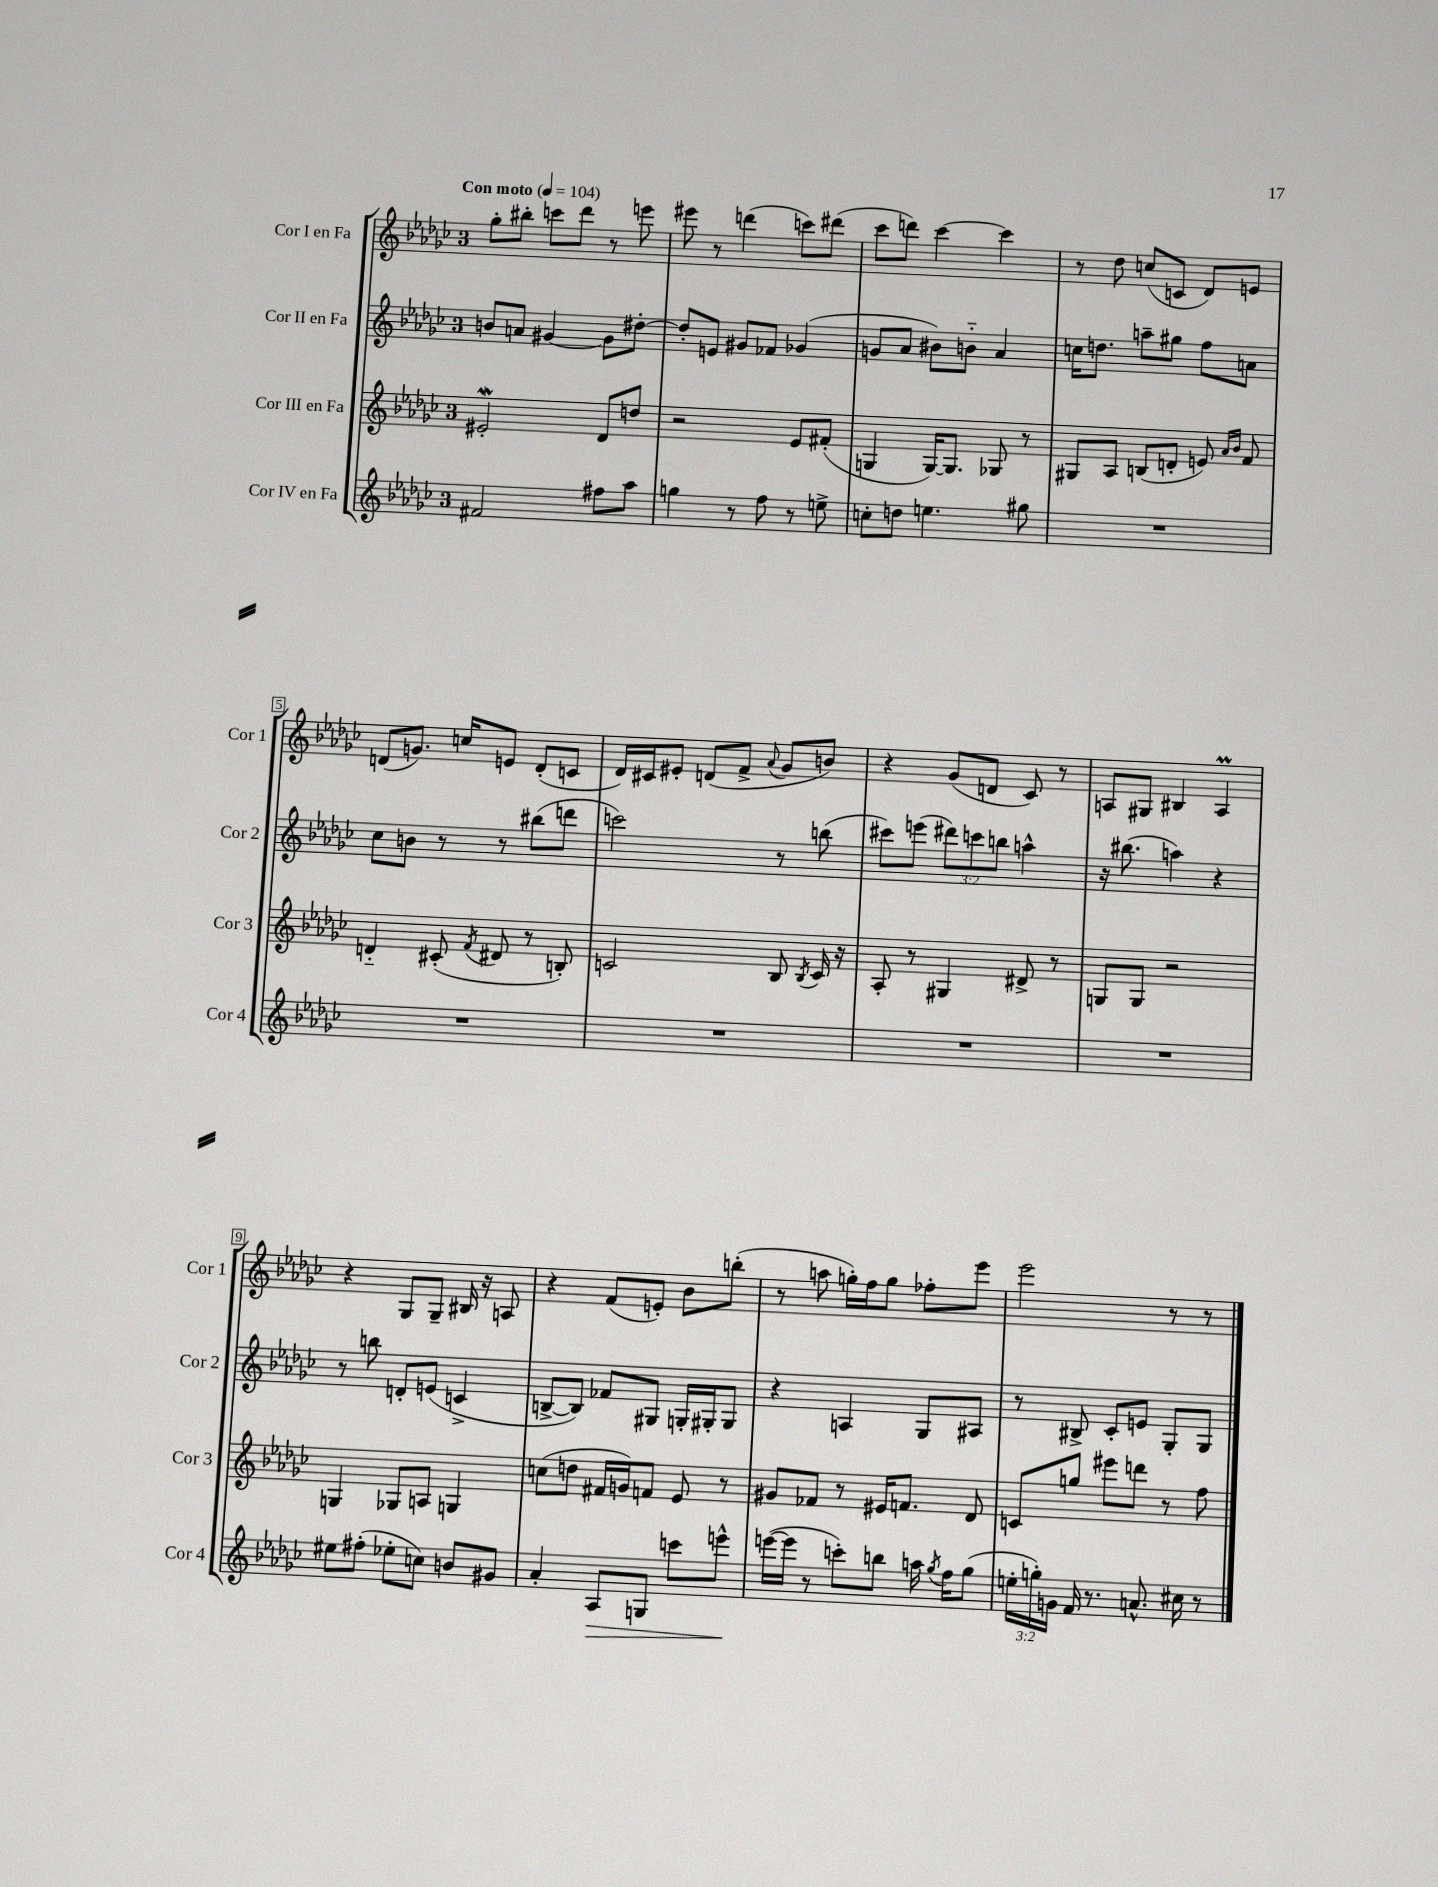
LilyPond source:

<<
\new StaffGroup <<
\new Staff = "s0" \with { instrumentName = "Cor I en Fa" shortInstrumentName = "Cor 1" } {
    \clef treble \key ges \major \once \override Staff.TimeSignature.style = #'single-digit \time 3/4 \tempo "Con moto" 4 = 104
    \autoBeamOff ges''8[-. bis''8]-. c'''8[ des'''8] r8 e'''8 |
    eis'''8 r8 d'''4( c'''8[) dis'''8]( |
    ces'''8[ d'''8]) ces'''4~ ces'''4 |
    r8 des''8 c''8[( c'8] des'8[) e'8] |
    d'8[( g'8.]) c''16[ e'8] d'8[-.( c'8] |
    des'16[) cis'16 eis'8]-. d'8[( f'8]-> \appoggiatura { aes'8 } ges'8[ b'8]) |
    r4 ges'8[( d'8] ces'8) r8 |
    a8[ gis8] bis4 a4\prall |
    r4 ges8[ ges8]-- bis16 r16 a8 |
    r4 f'8[( e'8]-.) bes'8[ b''8]-.( |
    r8 a''8 g''16[-.) f''16 g''8] fes''8[-. ees'''8] |
    ees'''2 r8 r8 \bar "|." |
}
\new Staff = "s1" \with { instrumentName = "Cor II en Fa" shortInstrumentName = "Cor 2" } {
    \clef treble \key ges \major \once \override Staff.TimeSignature.style = #'single-digit \time 3/4 \override Staff.TupletNumber.text = #tuplet-number::calc-fraction-text
    \autoBeamOff b'8[ a'8] gis'4~ gis'8[ dis''8]~-. |
    dis''8[-. e'8] gis'8[ fes'8] ges'4( |
    g'8[ aes'8] bis'8[) b'8]-_ aes'4 |
    c''16[ d''8.] a''8[-- gis''8] f''8[ a'8] |
    ces''8[ b'8] r8 r8 bis''8[( d'''8] |
    c'''2) r8 b''8( |
    cis'''8[) e'''8]( \tuplet 3/2 { dis'''8[) c'''8 b''8] } a''4-^ |
    r16 bis''8.( a''4) r4 |
    r8 b''8 d'8[-. e'8]( c'4-> |
    b8[~-> b8]) fes'8[ gis8] g16[-. gis16-. gis8] |
    r4 a4 ges8[ ais8] |
    r8 bis8-> ces'8[-. e'8] ges8[-. ges8] \bar "|." |
}
\new Staff = "s2" \with { instrumentName = "Cor III en Fa" shortInstrumentName = "Cor 3" } {
    \clef treble \key ges \major \once \override Staff.TimeSignature.style = #'single-digit \time 3/4
    \autoBeamOff eis'2-.\mordent des'8[ d''8] |
    r2 ees'8[ fis'8]-.( |
    g4 g16[~) g8.] ges8 r8 |
    gis8[ aes8] b8[( d'8]-. e'8) \grace { aes'16[ bes'16] } f'8 |
    d'4-_ cis'8-.( \acciaccatura { f'8 } dis'8 r8 b8-.) |
    c'2 bes8 \acciaccatura { bes8 } c'16 r16 |
    aes8-. r8 gis4 dis'8-> r8 |
    g8[ g8] r2 |
    g4 ges8[ a8] g4 |
    c''8[( d''8] fis'16[ g'16) f'8] ees'8 r8 |
    gis'8[ fes'8] r8 eis'16[ f'8.] des'8 |
    c'8[ g''8] eis'''8[ d'''8] r8 f''8 \bar "|." |
}
\new Staff = "s3" \with { instrumentName = "Cor IV en Fa" shortInstrumentName = "Cor 4" } {
    \clef treble \key ges \major \once \override Staff.TimeSignature.style = #'single-digit \time 3/4 \override Staff.TupletNumber.text = #tuplet-number::calc-fraction-text
    \autoBeamOff fis'2 fis''8[ aes''8] |
    g''4 r8 f''8 r8 e''8-> |
    c''8[-. d''8] e''4. gis''8 |
    R2. |
    R2. |
    R2. |
    R2. |
    R2. |
    eis''8[ fis''8]-.( ees''8[-. c''8]) b'8[ gis'8] |
    aes'4-. aes8[\> g8] c'''8[ e'''8]-^\! |
    e'''16[~( e'''16] r8 c'''8[-.) b''8] a''16 \acciaccatura { ges''8 } f''16[ ges''8]( |
    \tuplet 3/2 { e''16[-. g''16-.) g'16] } f'16 r8. a'8.-^ cis''16 r8 \bar "|." |
}
>>
>>
\layout { \context { \Score \override BarNumber.stencil = #(make-stencil-boxer 0.1 0.3 ly:text-interface::print) } }
